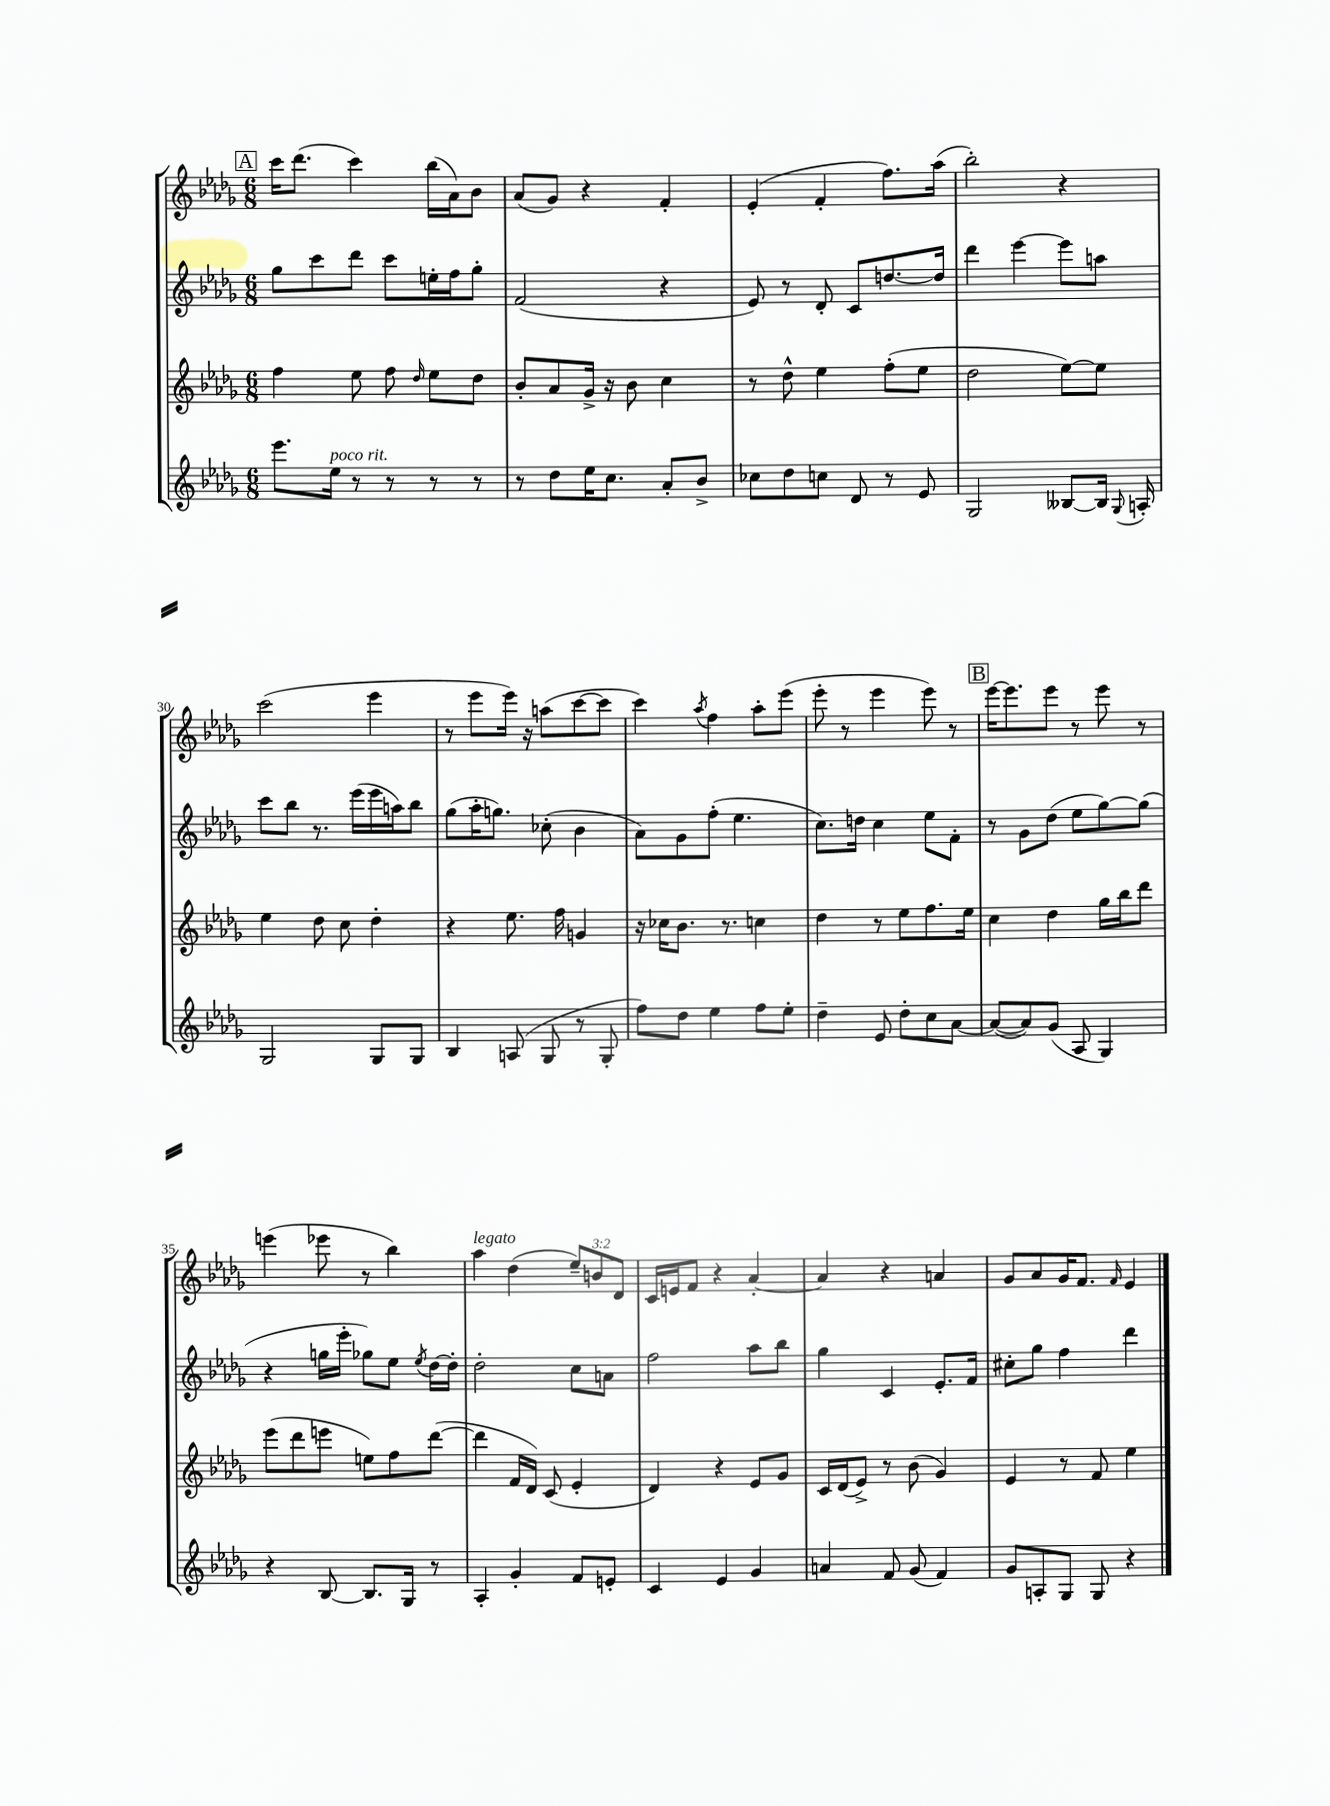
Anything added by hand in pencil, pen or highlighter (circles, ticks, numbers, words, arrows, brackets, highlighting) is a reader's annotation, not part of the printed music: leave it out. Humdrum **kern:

**kern	**kern	**kern	**kern
*staff4	*staff3	*staff2	*staff1
*clefG2	*clefG2	*clefG2	*clefG2
*k[b-e-a-d-g-]	*k[b-e-a-d-g-]	*k[b-e-a-d-g-]	*k[b-e-a-d-g-]
*M6/8	*M6/8	*M6/8	*M6/8
8.eee-	4ff	8gg-	16ccc
.	.	.	(8.ddd-
.	.	8ccc	.
16ee-	.	.	.
8r	8ee-	8ddd-	4ccc)
8r	8ff	8ccc	.
.	16qqdd-	.	.
8r	8ee-	16ee'	(16bb-
.	.	16ff	16a-)
8r	8dd-	8gg-'	8b-
=	=	=	=
8r	8b-'	(2f	(8a-
8dd-	8a-	.	8g-)
16ee-	16g-^	.	4r
8.cc	16r	.	.
.	8b-	.	.
8a-'	4cc	4r	4f'
8b-^	.	.	.
=	=	=	=
8cc-	8r	8e-)	(4e-'
8dd-	8dd-^^	8r	.
8cc	4ee-	8d-'	4f'
8d-	.	8c	.
8r	(8ff'	[8.dd	8.ff)
8e-	8ee-	.	.
.	.	16dd]	(16aa-
=	=	=	=
2G-	2dd-	4ddd-	2bb-')
.	.	[4eee-	.
[8B--	[8ee-)	8eee-]	4r
16B--]	8ee-]	8aa	.
8qqG-	.	.	.
16A'	.	.	.
=	=	=	=
2G-	4ee-	8ccc	(2ccc
.	.	8bb-	.
.	8dd-	8.r	.
.	8cc	.	.
.	.	(16eee-	.
8G-	4dd-'	16eee-	4eee-
.	.	16aa)	.
8G-	.	8bb-	.
=	=	=	=
4B-	4r	(8gg-	8r
.	.	16aa-'	8eee-
.	.	8.gg)	.
(8A	8.ee-	.	16eee-)
.	.	.	16r
8G-	.	(8cc-'	(8aa
.	16ff	.	.
8r	4g	4b-	[8ccc
8G-'	.	.	8ccc]
=	=	=	=
8ff)	16r	8a-)	4ccc)
.	16cc-	.	.
8dd-	8.b-	8g-	.
.	.	.	8qaa-
4ee-	.	(8ff'	4ff
.	8.r	.	.
.	.	4.ee-	.
8ff	4cc	.	8aa-'
8ee-'	.	.	(8eee-
=	=	=	=
4dd-~	4dd-	8.cc)	8eee-'
.	.	.	8r
.	.	16dd	.
8e-	8r	4cc	4eee-
8dd-'	8ee-	.	.
8cc	8.ff	8ee-	8eee-)
[8a-	.	8f'	8r
.	16ee-	.	.
=	=	=	=
(8a-_	4cc	8r	[16eee-
.	.	.	8.eee-]
8a-])	.	8g-	.
(8g-	4dd-	(8dd-	8eee-
8A-	.	8ee-	8r
4G-)	16gg-	[8gg-)	8eee-
.	16bb-	.	.
.	8ddd-	(8gg-]	8r
=	=	=	=
4r	(8eee-	4r	(4eee
.	8ddd-	.	.
[8B-	8eee	16gg	8eee-
.	.	16eee-'	.
8.B-]	8ee)	8gg-)	8r
.	8ff	8ee-	4bb-)
16G-	.	.	.
.	.	8qee-	.
8r	([8ddd-	[16dd-	.
.	.	16dd-']	.
=	=	=	=
4A-'	4ddd-]	2dd-'	4aa-
4g-'	16f	.	(4dd-
.	16d-)	.	.
.	(8c	.	.
8f	4e-'	8cc	12ee-~)
.	.	.	12b
8e'	.	8a	.
.	.	.	12d-
=	=	=	=
4c	4d-)	2ff	16c
.	.	.	16e
.	.	.	8f
4e-	4r	.	4r
4g-	8e-	8aa-	[4a-'
.	8g-	8bb-	.
=	=	=	=
4a	16c	4gg-	4a-]
.	(16d-	.	.
.	8e-^)	.	.
8f	8r	4c	4r
(8g-	(8b-	.	.
4f)	4g-)	8.e-'	4a
.	.	16f	.
=	=	=	=
8g-	4e-	8cc#'	8g-
8A'	.	8gg-	8a-
8G-	8r	4ff	16g-
.	.	.	8.f
8G-	8f	.	.
.	.	.	16qqf
4r	4ee-	4ddd-	4e-
==	==	==	==
*-	*-	*-	*-
